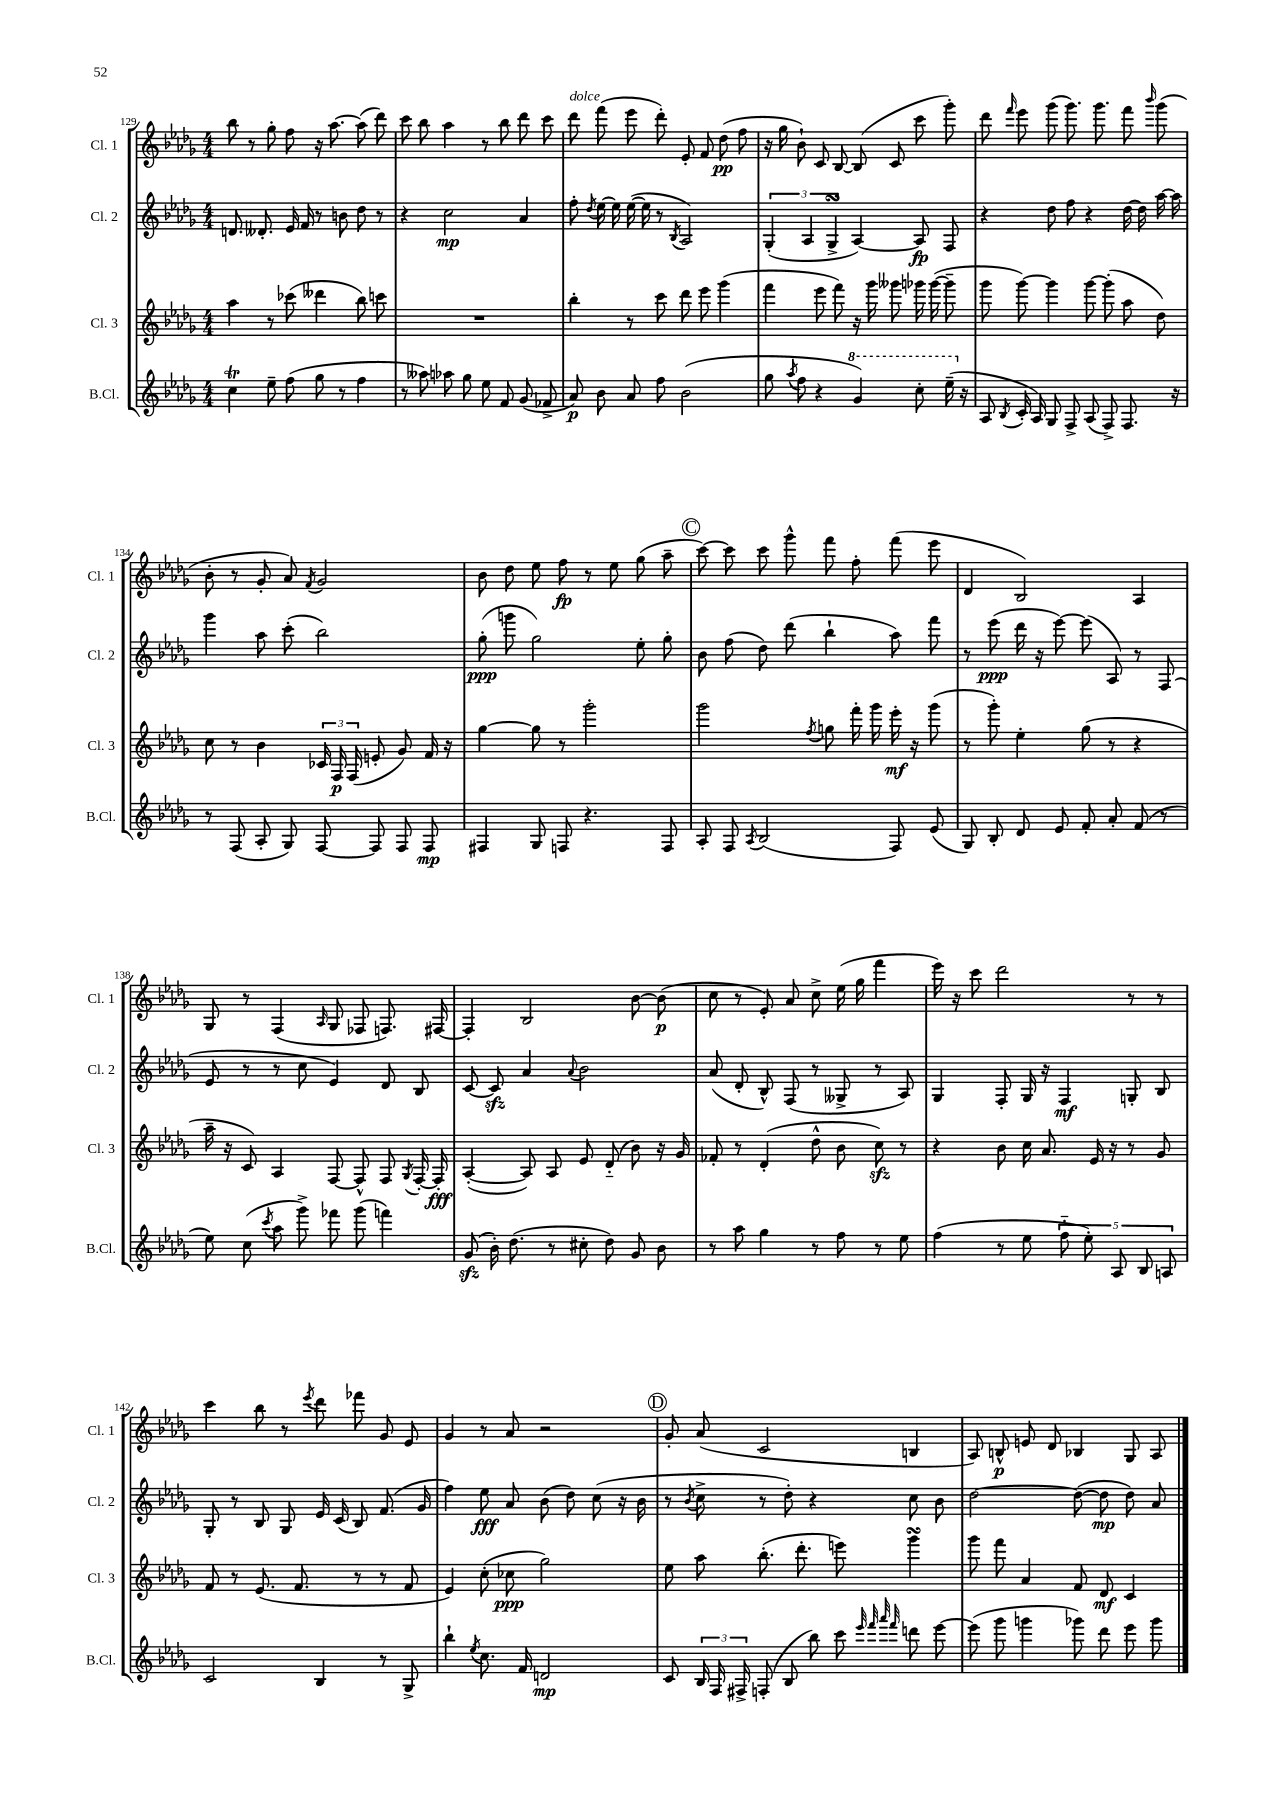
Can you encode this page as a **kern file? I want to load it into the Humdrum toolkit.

**kern	**dynam	**kern	**dynam	**kern	**dynam	**kern	**dynam
*part4	*part4	*part3	*part3	*part2	*part2	*part1	*part1
*staff4	*staff4	*staff3	*staff3	*staff2	*staff2	*staff1	*staff1
*I"B.Cl.	*	*I"Cl. 3	*	*I"Cl. 2	*	*I"Cl. 1	*
*I'B.Cl.	*	*I'Cl. 3	*	*I'Cl. 2	*	*I'Cl. 1	*
*clefG2	*	*clefG2	*	*clefG2	*	*clefG2	*
*k[b-e-a-d-g-]	*	*k[b-e-a-d-g-]	*	*k[b-e-a-d-g-]	*	*k[b-e-a-d-g-]	*
*M4/4	*	*M4/4	*	*M4/4	*	*M4/4	*
=129	=129	=129	=129	=129	=129	=129	=129
4cct\	.	4aa-\	.	8.dn/	.	8bb-\	.
.	.	.	.	.	.	8r	.
.	.	.	.	8.d--X'/	.	.	.
8ee-~\	.	8r	.	.	.	8gg-'\	.
(8ff\	.	(8ccc-X\	.	16e-/	.	8ff\	.
.	.	.	.	16f/	.	.	.
8gg-\	.	4ddd--X\	.	8r	.	16r	.
.	.	.	.	.	.	[8.aa-\	.
8r	.	.	.	8bn\	.	.	.
4ff\	.	8bb-\)	.	8dd-\	.	(8aa-\]	.
.	.	8cccn\	.	8r	.	8ddd-\)	.
=130	=130	=130	=130	=130	=130	=130	=130
8r	.	1r	.	4r	.	8ccc\	.
8aa--X\)	.	.	.	.	.	8bb-\	.
8aa-X\	.	.	.	2cc\	mp	4aa-\	.
8gg-\	.	.	.	.	.	.	.
8ee-\	.	.	.	.	.	8r	.
8f/	.	.	.	.	.	8bb-\	.
(8g-/	.	.	.	4a-/	.	8ddd-\	.
8f-X^/	.	.	.	.	.	8ccc\	.
=131	=131	=131	=131	=131	=131	=131	=131
!	!	!	!	!	!	!LO:TX:a:i:t=dolce	!
8a-/)	p	4bb-'\	.	8ff'\	.	8ddd-\	.
.	.	.	.	8qdd-/	.	.	.
8b-\	.	.	.	[16ee-\	.	(8fff\	.
.	.	.	.	16ee-\]	.	.	.
8a-/	.	8r	.	([16ee-\	.	8eee-\	.
.	.	.	.	16ee-\]	.	.	.
8ff\	.	8ccc\	.	8r	.	8ddd-'\)	.
.	.	.	.	8qB-/	.	.	.
(2b-\	.	8ddd-\	.	2A-/)	.	8e-'/	.
.	.	8eee-\	.	.	.	8f/	.
.	.	(4ggg-\	.	.	.	(8dd-\	pp
.	.	.	.	.	.	8ff\	.
=132	=132	=132	=132	=132	=132	=132	=132
8gg-\	.	4fff\	.	(6G-'/	.	16r	.
.	.	.	.	.	.	16gg-\	.
8qaa-/	.	.	.	.	.	.	.
8ff\	.	.	.	.	.	8b-`\)	.
.	.	.	.	6A-/	.	.	.
4r	.	8eee-\	.	.	.	8c/	.
.	.	.	.	6G-sSSs^/	.	.	.
.	.	8fff\)	.	.	.	[8B-/	.
*8va	*	*	*	*	*	*	*
4gg-/)	.	16r	.	[4A-/)	.	(8B-/]	.
.	.	16ggg-\	.	.	.	.	.
.	.	8ggg--X\	.	.	.	8c/	.
8ccc'\	.	16ggg-X\	.	8A-/]	fp	8ccc\	.
.	.	([16ggg-\	.	.	.	.	.
(16eee-~\	.	8ggg-~\]	.	8F/	.	8ggg-'\)	.
*X8va	*	*	*	*	*	*	*
16r	.	.	.	.	.	.	.
=133	=133	=133	=133	=133	=133	=133	=133
8A-/	.	8ggg-\	.	4r	.	8ddd-\	.
8qB-/	.	.	.	.	.	16qqfff/	.
16c'/	.	[8ggg-\)	.	.	.	8eee-\	.
16A-/)	.	.	.	.	.	.	.
8G-/	.	4ggg-\]	.	8dd-\	.	(8ggg-\	.
8F^/	.	.	.	8ff\	.	8.ggg-\)	.
(8A-/	.	[8ggg-\	.	4r	.	.	.
.	.	.	.	.	.	8.ggg-\	.
8F^/)	.	(8ggg-'\]	.	.	.	.	.
8.F/	.	8aa-\	.	[16dd-\	.	8fff\	.
.	.	.	.	16dd-\]	.	.	.
.	.	.	.	.	.	16qqbbb-/	.
.	.	8dd-\)	.	[16aa-\	.	(8ggg-\	.
16r	.	.	.	16aa-\]	.	.	.
!!LO:LB:g=z
=134	=134	=134	=134	=134	=134	=134	=134
8r	.	8cc\	.	4ggg-\	.	8b-'\	.
(8F/	.	8r	.	.	.	8r	.
8A-'/	.	4b-\	.	8aa-\	.	8g-'/	.
8G-/)	.	.	.	(8ccc'\	.	8a-/)	.
.	.	.	.	.	.	8qf/	.
[8F/	.	24c-X/	.	2bb-\)	.	2g-/	.
.	.	24F/	p	.	.	.	.
.	.	(24F/	.	.	.	.	.
8F/]	.	8en'/	.	.	.	.	.
8F/	.	8g-/)	.	.	.	.	.
8F/	mp	16f/	.	.	.	.	.
.	.	16r	.	.	.	.	.
=135	=135	=135	=135	=135	=135	=135	=135
4F#X/	.	[4gg-\	.	(8gg-'\	ppp	8b-\	.
.	.	.	.	8gggn\	.	8dd-\	.
8G-/	.	8gg-\]	.	2gg-\)	.	8ee-\	.
8Fn/	.	8r	.	.	.	8ff\	fp
4.r	.	2ggg-'\	.	.	.	8r	.
.	.	.	.	.	.	8ee-\	.
.	.	.	.	8ee-'\	.	(8gg-\	.
8F/	.	.	.	8gg-'\	.	8aa-~\	.
!!LO:REH:place=s1:t=C
=136	=136	=136	=136	=136	=136	=136	=136
8A-'/	.	2ggg-\	.	8b-\	.	[8ccc\)	.
8F/	.	.	.	(8ff\	.	8ccc\]	.
8qA-/	.	.	.	.	.	.	.
(2B-/	.	.	.	8dd-\)	.	8ccc\	.
.	.	.	.	(8ddd-\	.	8ggg-^^\	.
.	.	8qff/	.	.	.	.	.
.	.	8ggn\	.	4bb-`\	.	8fff\	.
.	.	16fff'\	.	.	.	8ff'\	.
.	.	16ggg-\	.	.	.	.	.
8F/)	.	16eee-'\	mf	8aa-\)	.	(8fff\	.
.	.	16r	.	.	.	.	.
(8e-/	.	(8ggg-\	.	8fff\	.	8eee-\	.
=137	=137	=137	=137	=137	=137	=137	=137
8G-/)	.	8r	.	8r	.	4d-/	.
8B-'/	.	8ggg-'\)	.	(8eee-\	ppp	.	.
8d-/	.	4ee-'\	.	16ddd-\	.	2B-/)	.
.	.	.	.	16r	.	.	.
8e-/	.	.	.	[8eee-\)	.	.	.
8f'/	.	(8gg-\	.	(8eee-\]	.	.	.
8a-'/	.	8r	.	8A-/)	.	.	.
(8f/	.	4r	.	8r	.	4A-/	.
8r	.	.	.	(8F/	.	.	.
!!LO:LB:g=z
=138	=138	=138	=138	=138	=138	=138	=138
8ee-\)	.	16aa-~\	.	8e-/	.	8G-/	.
.	.	16r	.	.	.	.	.
(8cc\	.	8c/)	.	8r	.	8r	.
8qccc/	.	.	.	.	.	.	.
8aa-\	.	4A-/	.	8r	.	(4F/	.
8ggg-^\)	.	.	.	8cc\	.	.	.
.	.	.	.	.	.	16qqA-/	.
8fff-X\	.	[8F/	.	4e-/)	.	8G-/	.
(8ggg-\	.	8F^^/]	.	.	.	8F-X/	.
4fffn\)	.	8F/	.	8d-/	.	8.Fn/)	.
.	.	8qG-/	.	.	.	.	.
.	.	[16F'/	.	8B-/	.	.	.
.	.	16F'/]	fff	.	.	[16F#X/	.
=139	=139	=139	=139	=139	=139	=139	=139
(8g-zz/	.	([4A-'/	.	[8c/	.	4F#'/]	.
16b-'\)	.	.	.	8czz/]	.	.	.
(8.dd-\	.	.	.	.	.	.	.
.	.	8A-/])	.	4a-/	.	2B-/	.
8r	.	8A-/	.	.	.	.	.
.	.	.	.	8qqa-/	.	.	.
8cc#X'\	.	8e-/	.	2b-\	.	.	.
8dd-\)	.	(8d-/	.	.	.	.	.
8g-/	.	8b-\)	.	.	.	[8b-\	.
8b-\	.	16r	.	.	.	(8b-\]	p
.	.	16g-/	.	.	.	.	.
=140	=140	=140	=140	=140	=140	=140	=140
8r	.	8f-X'/	.	(8a-/	.	8cc\	.
8aa-\	.	8r	.	8d-'/	.	8r	.
4gg-\	.	(4d-'/	.	8B-^^/)	.	8e-'/)	.
.	.	.	.	(8F/	.	8a-/	.
8r	.	8dd-^^\	.	8r	.	8cc^\	.
8ff\	.	8b-\	.	8G--X^/	.	(16ee-\	.
.	.	.	.	.	.	16gg-\	.
8r	.	8cczz\)	.	8r	.	4fff\	.
8ee-\	.	8r	.	8A-/)	.	.	.
=141	=141	=141	=141	=141	=141	=141	=141
(4ff\	.	4r	.	4G-/	.	16eee-\)	.
.	.	.	.	.	.	16r	.
.	.	.	.	.	.	8ccc\	.
8r	.	8b-\	.	8F'/	.	2ddd-\	.
8ee-\	.	16cc\	.	16G-/	.	.	.
.	.	8.a-/	.	16r	.	.	.
10ff\	.	.	.	4F/	mf	.	.
10ee-'\)	.	.	.	.	.	.	.
.	.	16e-/	.	.	.	.	.
.	.	16r	.	.	.	.	.
10A-/	.	.	.	.	.	.	.
.	.	8r	.	8Gn'/	.	8r	.
10B-/	.	.	.	.	.	.	.
.	.	8g-/	.	8B-/	.	8r	.
10An/	.	.	.	.	.	.	.
!!LO:LB:g=z
=142	=142	=142	=142	=142	=142	=142	=142
2c/	.	8f/	.	8G-'/	.	4ccc\	.
.	.	8r	.	8r	.	.	.
.	.	(8.e-/	.	8B-/	.	8bb-\	.
.	.	.	.	8G-/	.	8r	.
.	.	8.f/	.	.	.	.	.
.	.	.	.	.	.	8qeee-/	.
4B-/	.	.	.	16e-/	.	8ddd-\	.
.	.	.	.	(16c/	.	.	.
.	.	8r	.	8B-/)	.	8fff-X\	.
8r	.	8r	.	(8.f/	.	8g-/	.
8G-^/	.	8f/	.	.	.	8e-/	.
.	.	.	.	16g-/	.	.	.
=143	=143	=143	=143	=143	=143	=143	=143
4bb-`\	.	4e-/)	.	4ff\)	.	4g-/	.
8qee-/	.	.	.	.	.	.	.
8.cc\	.	(8cc'\	.	8ee-\	fff	8r	.
.	.	8cc-X\	ppp	8a-/	.	8a-/	.
16f/	.	.	.	.	.	.	.
2dn/	mp	2gg-\)	.	(8b-\	.	2r	.
.	.	.	.	8dd-\)	.	.	.
.	.	.	.	(8cc\	.	.	.
.	.	.	.	16r	.	.	.
.	.	.	.	16b-\	.	.	.
!!LO:REH:place=s1:t=D
=144	=144	=144	=144	=144	=144	=144	=144
8c/	.	8ee-\	.	8r	.	8g-'/	.
.	.	.	.	8qb-/	.	.	.
24B-/	.	8aa-\	.	8cc^\	.	(8a-/	.
24F/	.	.	.	.	.	.	.
24F#X^/	.	.	.	.	.	.	.
(8Fn'/	.	(8.bb-'\	.	8r	.	2c/	.
8B-/	.	.	.	8dd-'\)	.	.	.
.	.	8.ddd-'\	.	.	.	.	.
8bb-\)	.	.	.	4r	.	.	.
8ccc\	.	8eeen\)	.	.	.	.	.
32qqeee-/	.	.	.	.	.	.	.
32qqfff/	.	.	.	.	.	.	.
32qqaaa-/	.	.	.	.	.	.	.
32qqfff/	.	.	.	.	.	.	.
8dddn\	.	4ggg-sSSs\	.	8cc\	.	4Bn/	.
[8eee-\	.	.	.	8b-\	.	.	.
=145	=145	=145	=145	=145	=145	=145	=145
(8eee-\]	.	8ggg-\	.	[2dd-\	.	8A-/)	.
8ggg-\	.	8fff\	.	.	.	8Bn^^/	p
4gggn\	.	4a-/	.	.	.	8en/	.
.	.	.	.	.	.	8d-/	.
8ggg-X\)	.	8f/	.	(8dd-\_	.	4B-X/	.
8ddd-\	.	8d-/	mf	8dd-\]	mp	.	.
8eee-\	.	4c/	.	8dd-\)	.	8G-/	.
8ggg-\	.	.	.	8a-/	.	8A-/	.
==	==	==	==	==	==	==	==
*-	*-	*-	*-	*-	*-	*-	*-
